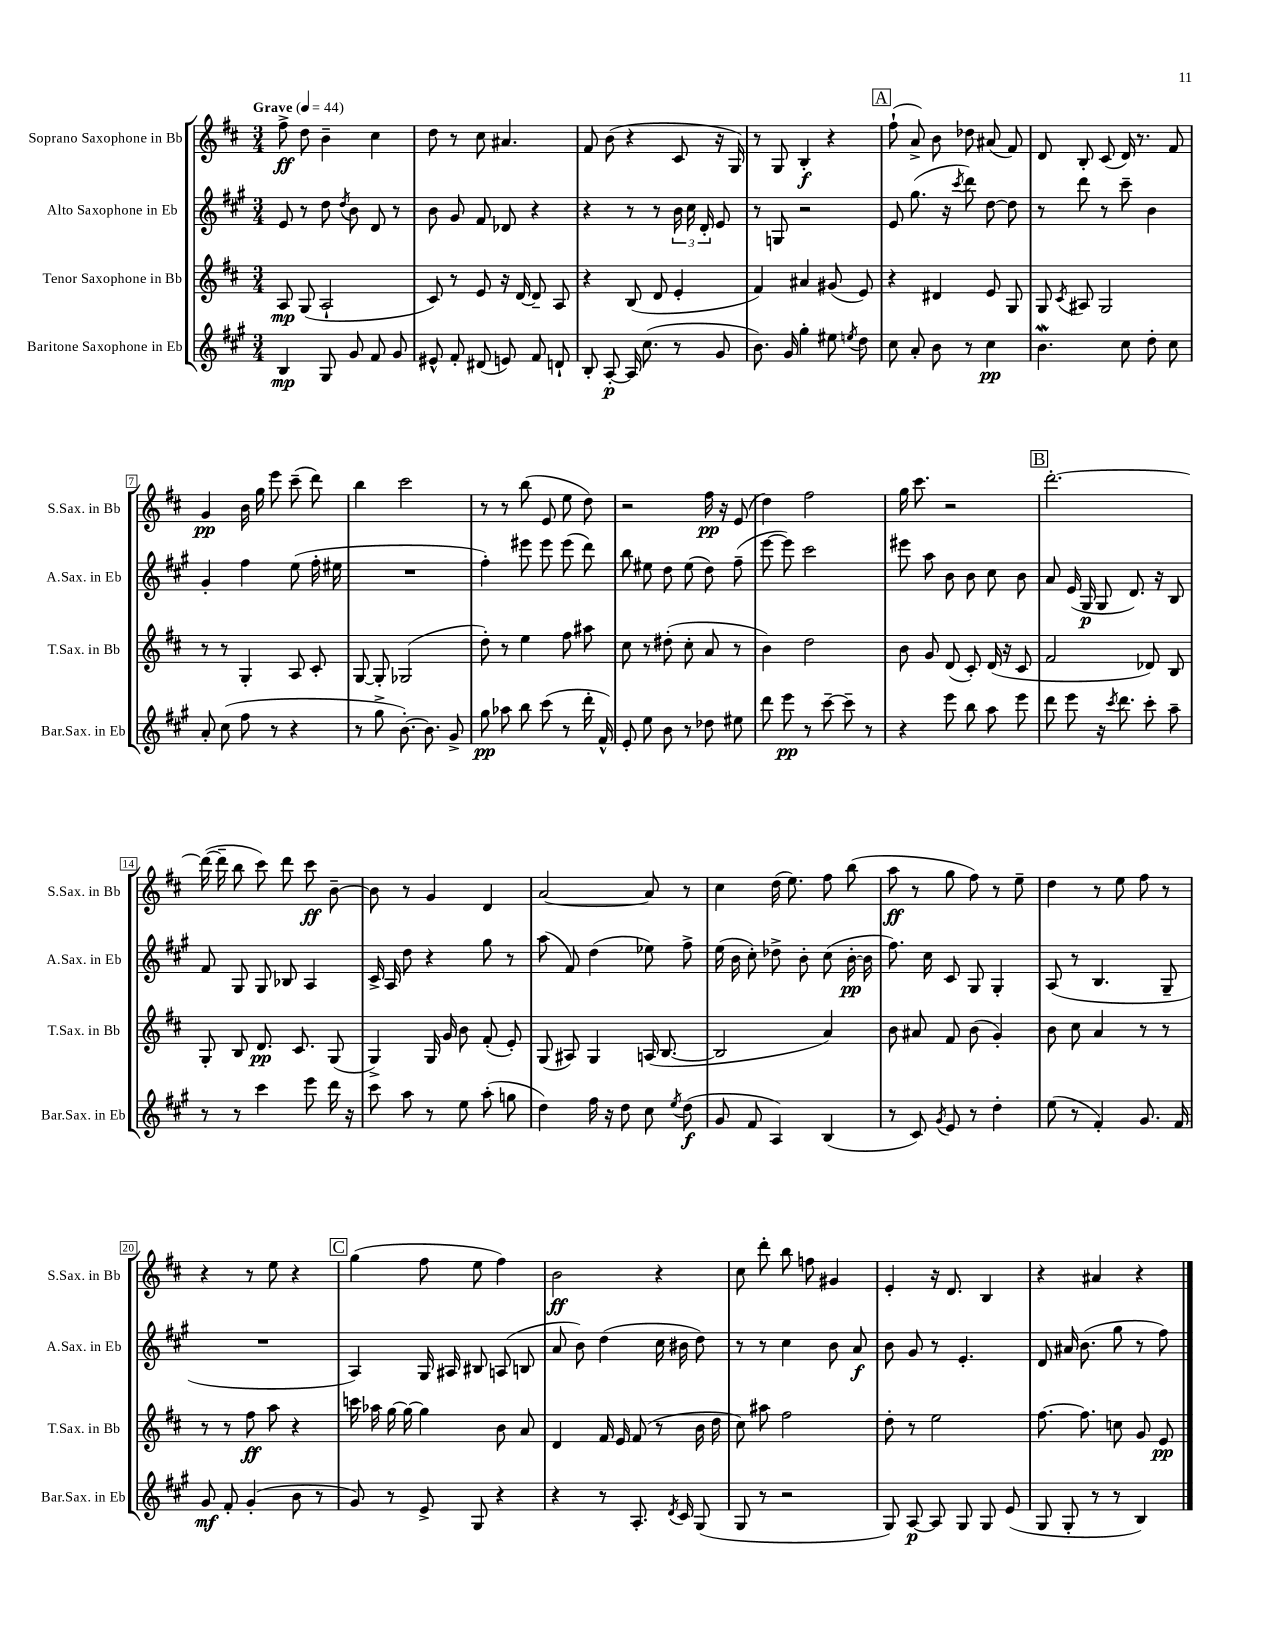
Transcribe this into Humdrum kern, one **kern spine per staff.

**kern	**kern	**kern	**kern
*staff4	*staff3	*staff2	*staff1
*clefG2	*clefG2	*clefG2	*clefG2
*k[f#c#g#]	*k[f#c#]	*k[f#c#g#]	*k[f#c#]
*M3/4	*M3/4	*M3/4	*M3/4
*MM44	*MM44	*MM44	*MM44
4B	8A	8e	8ff#^
.	(8G	8r	8dd
8G#	2A`	8dd	4b~
.	.	8qdd	.
8g#	.	8b	.
8f#	.	8d	4cc#
8g#	.	8r	.
=	=	=	=
8e#^^	8c#)	8b	8dd
8f#'	8r	8g#	8r
(8d#	8e	8f#	8cc#
8e)	16r	8d-	4.a#
.	[16d	.	.
8f#	8d~]	4r	.
8d`	8A	.	.
=	=	=	=
8B'	4r	4r	8f#
[8A'	.	.	(8b
16A]	(8B	8r	4r
(8.cc#	.	.	.
.	8d	8r	.
8r	4e'	24b	8c#
.	.	24cc#	.
.	.	24d'	.
8g#	.	8e	16r
.	.	.	16G)
=	=	=	=
8.b)	4f#)	8r	8r
.	.	8G	8G
16g#	.	.	.
4gg#'	4a#	2r	4B'
8ee#	(8g#	.	4r
8qee	.	.	.
8dd	8e)	.	.
=	=	=	=
8cc#	4r	8e	(8ff#`
8a'	.	(8.gg#	8a^)
8b	4d#	.	8b
.	.	16r	.
.	.	8qccc#	.
8r	.	8ddd)	8dd-
4cc#	8e	[8dd	(8a#
.	8G	8dd]	8f#)
=	=	=	=
4.b	8G	8r	8d
.	8qc#	.	.
.	8A#	8ddd	8B'
.	2G	8r	(8c#
8cc#	.	8ccc#~	16d)
.	.	.	8.r
8dd'	.	4b	.
8cc#	.	.	8f#
=	=	=	=
8a'	8r	4g#'	4g
(8cc#	8r	.	.
8ff#	4G'	4ff#	16b
.	.	.	16gg
8r	.	.	8eee
4r	8A	(8ee	(8ccc#~
.	8c#'	16ff#'	8ddd)
.	.	16ee#	.
=	=	=	=
8r	[8G	2.r	4bb
8gg#^	8G']	.	.
[8.b')	(2G-	.	2ccc#
8.b]	.	.	.
8g#^	.	.	.
=	=	=	=
8gg#	8dd')	4ff#')	8r
8aa-	8r	.	8r
8bb	4ee	8eee#	(8bb
(8ccc#	.	8eee#	8e
8r	8ff#	(8eee#	8ee
16ddd'	8aa#	8ddd)	8dd)
16f#^^)	.	.	.
=	=	=	=
8e'	8cc#	8bb	2r
8ee	8r	8ee#	.
8b	(8dd#'	8dd	.
8r	8cc#'	(8ee#	.
8dd-	8a	8dd)	16ff#
.	.	.	16r
8ee#	8r	(8ff#~	(8e
=	=	=	=
8ddd	4b)	[8eee	4dd)
8eee	.	8eee])	.
8r	2dd	2ccc#	2ff#
[8ccc#~	.	.	.
8ccc#~]	.	.	.
8r	.	.	.
=	=	=	=
4r	8b	8eee#	16gg
.	.	.	8.ccc#
.	8g	8aa	.
8eee	(8d	8b	2r
8bb	8c#')	8b	.
8aa	(16d	8cc#	.
.	16r	.	.
8eee	8c#	8b	.
=	=	=	=
8ddd	2f#	8a	[2.ddd'
8eee	.	(16e	.
.	.	16G#	.
16r	.	8G#	.
8qccc#	.	.	.
8.ddd	.	.	.
.	.	8.d)	.
8ccc#'	8d-)	.	.
.	.	16r	.
8aa~	8B	8B	.
=	=	=	=
8r	8G'	8f#	(16ddd_
.	.	.	16ddd~]
8r	8B	8G#	8bb
4ccc#	8.d	8G#	8ccc#)
.	.	8B-	8ddd
.	8.c#	.	.
8eee	.	4A	8ccc#
16ddd	(8G	.	[8b~
16r	.	.	.
=	=	=	=
8ccc#	4G^)	16c#^	8b]
.	.	16A	.
8aa	.	8dd	8r
8r	16G	4r	4g
.	16g	.	.
8ee	8b	.	.
(8aa'	(8f#'	8gg#	4d
8gg	8e')	8r	.
=	=	=	=
4dd)	(8G	(8aa	[2a
.	8A#)	8f#)	.
16ff#	4G	(4dd	.
16r	.	.	.
8dd	.	.	.
8cc#	(16A	8ee-)	8a]
.	[8.B	.	.
8qee	.	.	.
(8dd	.	8ff#^	8r
=	=	=	=
8g#	2B]	(16ee	4cc#
.	.	16b	.
8f#	.	8cc#')	.
4A)	.	8dd-^	(16dd
.	.	.	8.ee)
.	.	8b'	.
(4B	4a)	(8cc#	8ff#
.	.	[16b'	(8bb
.	.	16b]	.
=	=	=	=
8r	8b	8.ff#)	8aa
8c#)	8a#	.	8r
.	.	16cc#	.
8qg#	.	.	.
8e	8f#	8c#	8gg
8r	(8b	8G#	8ff#)
4dd'	4g')	4G#'	8r
.	.	.	8ee~
=	=	=	=
(8ee	8b	(8A	4dd
8r	8cc#	8r	.
4f#')	4a	4.B	8r
.	.	.	8ee
8.g#	8r	.	8ff#
.	8r	8G#~	8r
16f#	.	.	.
=	=	=	=
8g#	8r	2.r	4r
8f#'	8r	.	.
(4g#'	8ff#	.	8r
.	8aa	.	8ee
8b	4r	.	4r
8r	.	.	.
=	=	=	=
8g#)	16ccc	4A)	(4gg
.	16aa-	.	.
8r	[16gg	.	.
.	16gg_	.	.
8e^	4gg]	16G#	8ff#
.	.	16A#	.
8G#	.	8B#	8ee
4r	8b	(8A	4ff#)
.	8a	8B	.
=	=	=	=
4r	4d	8a	2b
.	.	8b)	.
8r	16f#	(4dd	.
.	16e	.	.
8.A'	(8f#	.	.
.	8r	16cc#	4r
8qd	.	.	.
16c#	.	16b#	.
(8G#	16b	8dd)	.
.	16dd	.	.
=	=	=	=
8G#	8cc#)	8r	8cc#
8r	8aa#	8r	8ddd'
2r	2ff#	4cc#	8bb
.	.	.	8ff
.	.	8b	4g#
.	.	8a	.
=	=	=	=
8G#)	8dd'	8b	4e'
[8A	8r	8g#	.
8A]	2ee	8r	16r
.	.	.	8.d
8G#	.	4.e'	.
8G#	.	.	4B
(8e	.	.	.
=	=	=	=
8G#	[8.ff#	8d	4r
8G#'	.	16a#	.
.	8.ff#]	(8.b	.
8r	.	.	4a#
8r	8cc	8gg#	.
4B)	8g	8r	4r
.	8e	8ff#)	.
==	==	==	==
*-	*-	*-	*-
